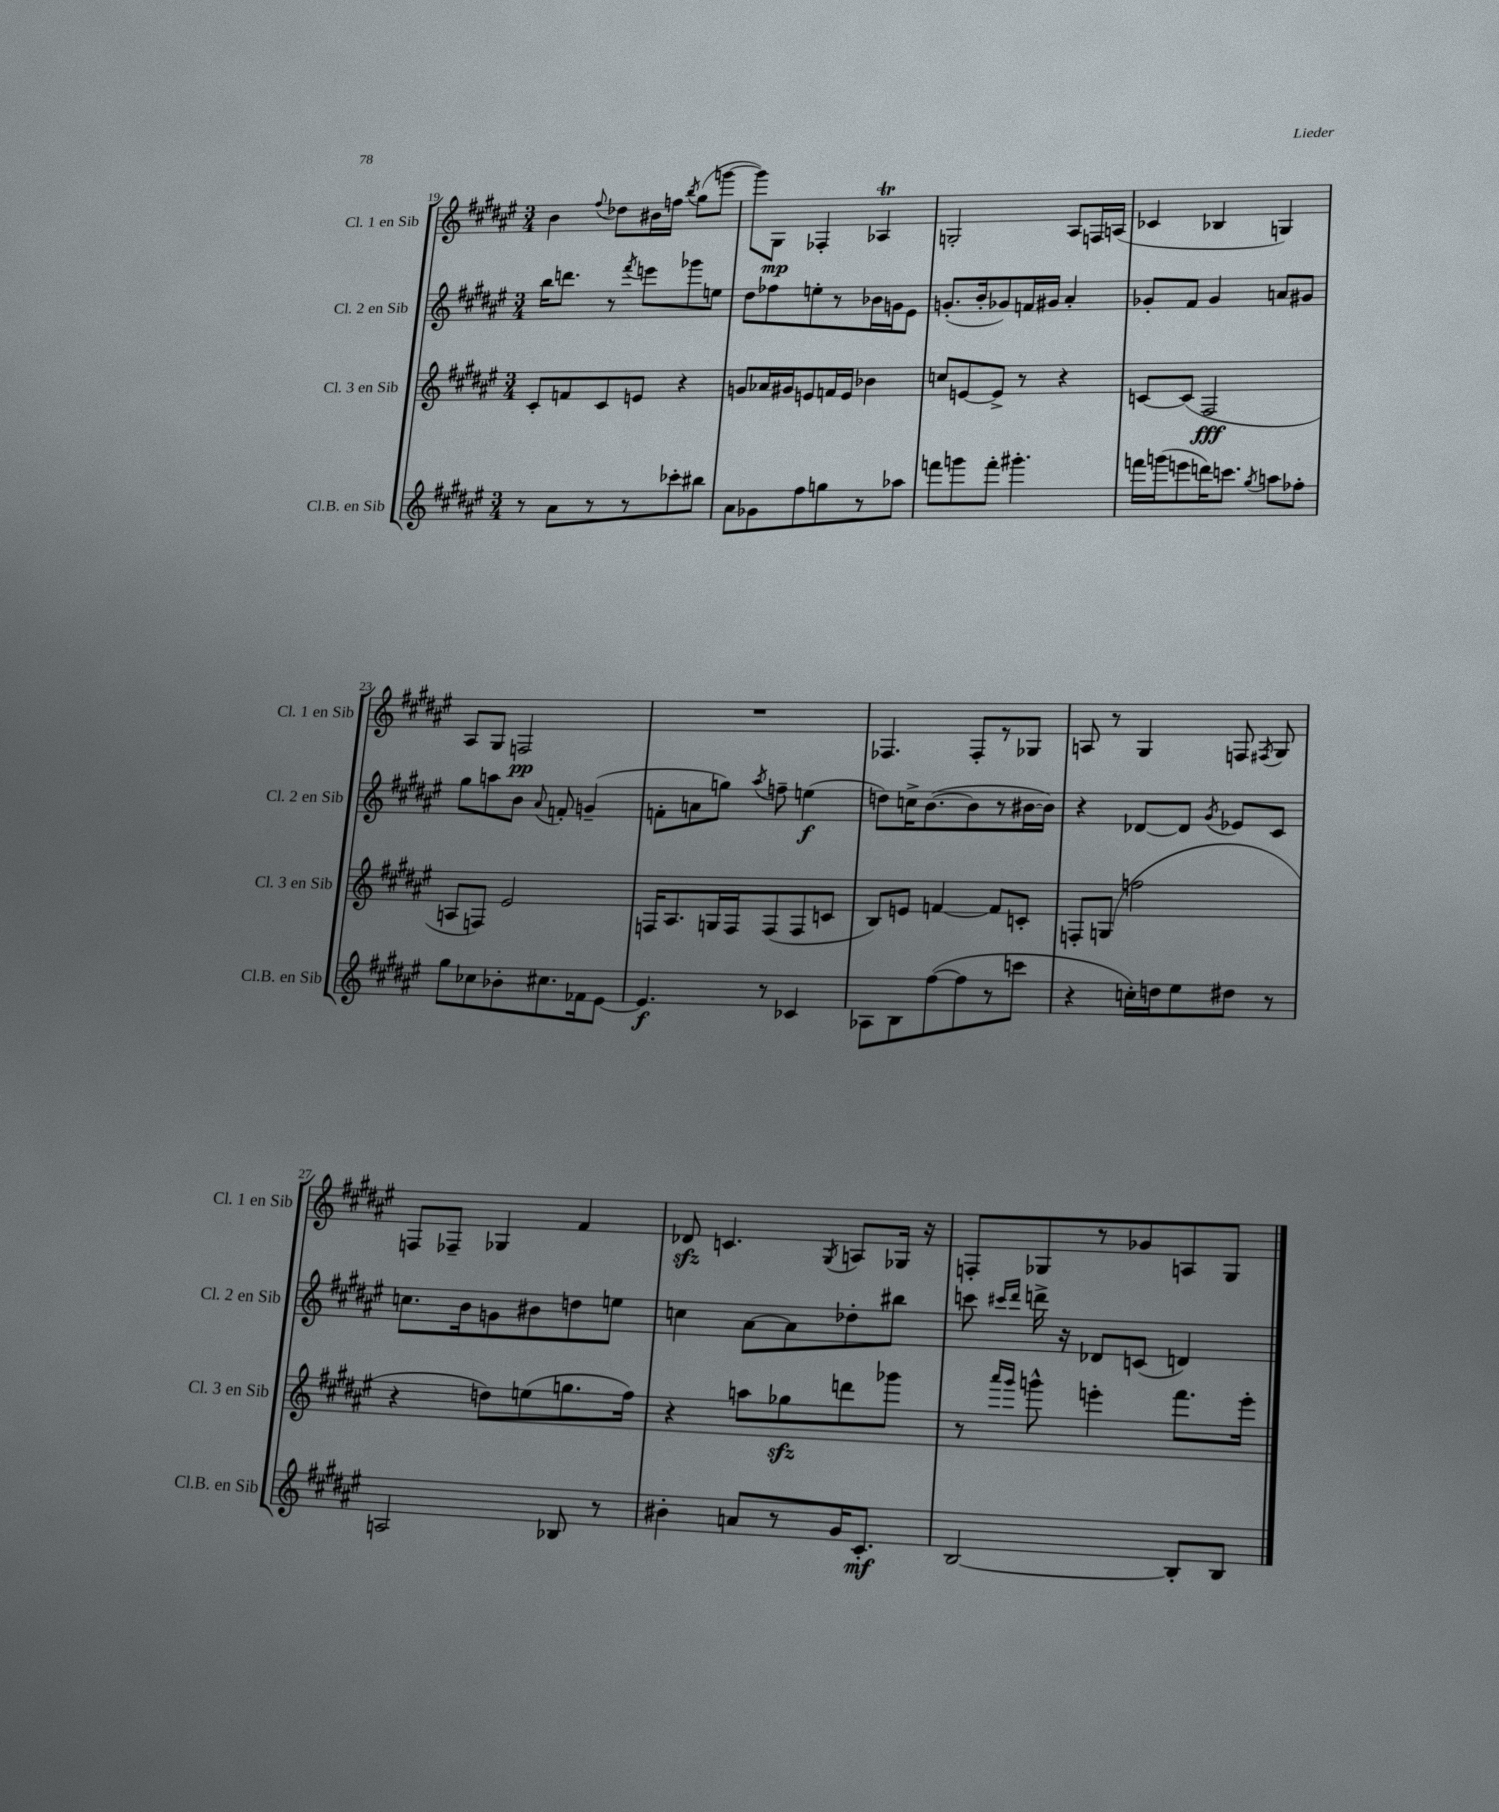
<<
\new StaffGroup <<
\new Staff = "s0" \with { instrumentName = "Cl. 1 en Sib" shortInstrumentName = "Cl. 1 en Sib" } {
    \clef treble \key fis \major \numericTimeSignature \time 3/4
    \autoBeamOff b'4 \appoggiatura { fis''8 } des''8[ bis'16 f''16] \acciaccatura { b''8 } gis''8[( g'''8]~ |
    g'''8[) gis8]\mp fes4-. aes4\trill |
    g2-. ais8[ f16 a16]( |
    ces'4 bes4 g4) |
    ais8[ gis8] f2\pp |
    R2. |
    fes4. fes8[-. r8 ges8] |
    a8 r8 gis4 f8 \acciaccatura { fis8 } gis8 |
    f8[ fes8]-- ges4 fis'4 |
    des'8\sfz c'4. \acciaccatura { gis8 } a8[ ges16] r16 |
    f8[-. ges8 r8 ges'8 a8 ges8] \bar "|." |
}
\new Staff = "s1" \with { instrumentName = "Cl. 2 en Sib" shortInstrumentName = "Cl. 2 en Sib" } {
    \clef treble \key fis \major \numericTimeSignature \time 3/4
    \autoBeamOff b''16[ d'''8.] r8 \acciaccatura { fis'''8 } e'''8[ ges'''8 e''8] |
    dis''8[ fes''8 e''8-. r8 bes'16 g'16 eis'8] |
    g'8.[-.( b'16-. ges'8) f'16 gis'16] ais'4-. |
    ges'8[-. fis'8] ges'4 a'8[ gis'8] |
    gis''8[ a''8 b'8] \appoggiatura { ais'8 } f'8-. g'4--( |
    f'8[-. a'8 g''8]) \acciaccatura { ais''8 } f''8-- e''4\f( |
    d''8[) c''16-> b'8.~( b'8 r8 bis'16~ bis'16]) |
    r4 des'8[~ des'8] \acciaccatura { gis'8 } ees'8[ cis'8] |
    c''8.[ b'16 g'8 bis'8 d''8 e''8] |
    c''4 ais'8[~ ais'8 des''8-. bis''8] |
    c'''8 \grace { cis'''16[ dis'''16] } d'''16-> r16 des'8[ c'8]( d'4) \bar "|." |
}
\new Staff = "s2" \with { instrumentName = "Cl. 3 en Sib" shortInstrumentName = "Cl. 3 en Sib" } {
    \clef treble \key fis \major \numericTimeSignature \time 3/4
    \autoBeamOff cis'8[-. f'8 cis'8 e'8] r4 |
    g'8[ aes'16 gis'16 e'8 f'16 e'16] bes'4 |
    c''8[ e'8~ e'8]-> r8 r4 |
    c'8[~ c'8]( fis2\fff |
    a8[ f8]) eis'2 |
    f16[ ais8. g16 f16 f8( f8 c'8] |
    b8[) e'8] f'4~ f'8[ c'8]-. |
    f8[-. g8]( f''2 |
    r4 d''8[) e''8( g''8. fis''16]) |
    r4 a''8[ ges''8\sfz d'''8 ges'''8] |
    r8 \grace { ais'''16[ gis'''16] } g'''8-^ e'''4-. fis'''8.[ e'''16]-. \bar "|." |
}
\new Staff = "s3" \with { instrumentName = "Cl.B. en Sib" shortInstrumentName = "Cl.B. en Sib" } {
    \clef treble \key fis \major \numericTimeSignature \time 3/4
    \autoBeamOff r8 ais'8[ r8 r8 ces'''8-. bis''8] |
    ais'8[ ges'8 fis''8 g''8 r8 aes''8] |
    f'''8[ g'''8 f'''8]-. gis'''4.-. |
    f'''16[ g'''16( e'''8 d'''16) c'''8.] \acciaccatura { gis''8 } a''8[ fes''8]-. |
    gis''8[ ces''8 bes'8-. cis''8. fes'16 eis'8]~ |
    eis'4.\f r8 ces'4 |
    aes8[ b8 fis''8~( fis''8 r8 c'''8] |
    r4 c''16[-.) d''16 eis''8 dis''8] r8 |
    a2 bes8 r8 |
    bis'4-. a'8[ r8 gis'16 cis'8.]-.\mf |
    b2~ b8[-. b8] \bar "|." |
}
>>
>>
\layout { \context { \Score currentBarNumber = #19 } }
